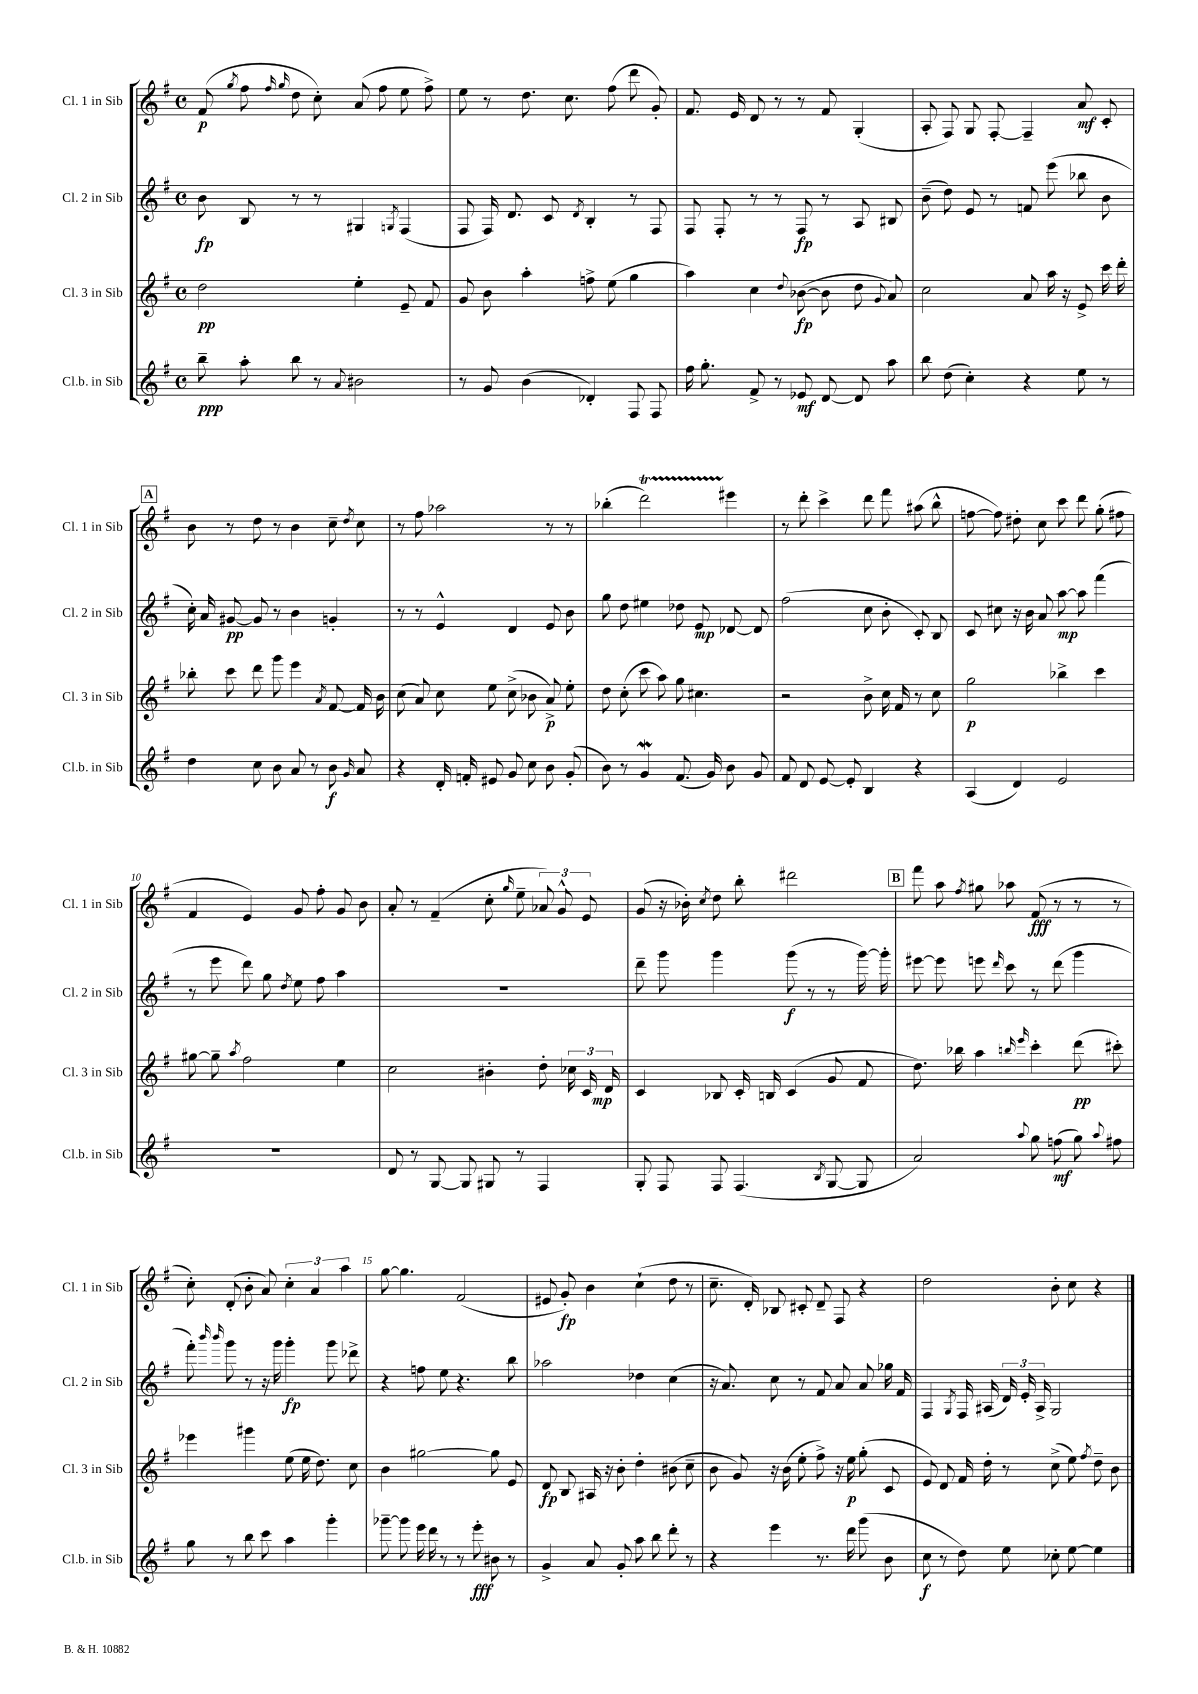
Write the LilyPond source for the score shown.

<<
\new StaffGroup <<
\new Staff = "s0" \with { instrumentName = "Cl. 1 in Sib" shortInstrumentName = "Cl. 1 in Sib" } {
    \clef treble \key g \major \defaultTimeSignature \time 4/4
    \autoBeamOff fis'8\p( \acciaccatura { g''8 } fis''8 \grace { fis''16 g''16 } d''8 c''8-.) a'8( fis''8 e''8 fis''8->) |
    e''8 r8 d''8. c''8. fis''8( d'''8 g'8-.) |
    fis'8. e'16 d'8 r8 r8 fis'8 g4-.( |
    a8-. fis8) g8 fis8~-. fis4-- a'8\mf c'8-. |
    \mark \markup { \box "A" } b'8 r8 d''8 r8 b'4 c''8-- \acciaccatura { d''8 } c''8 |
    r8 fis''8 aes''2 r8 r8 |
    bes''4-.( d'''2\startTrillSpan) eis'''4\stopTrillSpan |
    r8 d'''8-. c'''4-> d'''8 fis'''8 ais''8( b''8-^ |
    f''8~ f''8) dis''8-. c''8 c'''8 d'''8 g''8-.( fis''8 |
    fis'4 e'4) g'8 fis''8-. g'8 b'8 |
    a'8-. r8 fis'4--( c''8-. \grace { g''16 } e''8-- \tuplet 3/2 { aes'8) g'8-^ e'8 } |
    g'8( r16 bes'16-.) \acciaccatura { c''8 } d''8 b''8-. dis'''2 |
    \mark \markup { \box "B" } fis'''8 a''8 \acciaccatura { fis''8 } gis''8 aes''8 fis'8\fff( r8 r8 r8 |
    c''8-.) d'8-.( b'8-. a'8) \tuplet 3/2 { c''4-. a'4 a''4 } |
    g''8~ g''4. fis'2( |
    eis'8 g'8-.\fp) b'4 c''4-!( d''8 r8 |
    c''8.-- d'16-.) bes8 cis'8-. d'8-- fis8 r4 |
    d''2 b'8-. c''8 r4 \bar "|." |
}
\new Staff = "s1" \with { instrumentName = "Cl. 2 in Sib" shortInstrumentName = "Cl. 2 in Sib" } {
    \clef treble \key g \major \defaultTimeSignature \time 4/4
    \autoBeamOff b'8\fp b8 r8 r8 gis4 \acciaccatura { g8 } fis4( |
    fis8 fis16) d'8. c'8 \acciaccatura { d'8 } b4-. r8 fis8 |
    fis8 fis8-. r8 r8 fis8\fp r8 a8 bis8 |
    b'8--( d''8) e'8 r8 f'8 e'''8( bes''8 b'8 |
    \mark \markup { \box "A" } c''16-.) a'16 gis'8~\pp gis'8 r8 b'4 g'4-. |
    r8 r8 e'4-^ d'4 e'8 b'8 |
    g''8 d''8 eis''4 des''8 e'8\mp des'8~ des'8 |
    fis''2( c''8 b'8-. c'8-.) b8 |
    c'8 cis''8 r16 b'16 a'8 a''8~\mp a''8 fis'''4( |
    r8 e'''8 d'''8) g''8 \acciaccatura { d''8 } e''8 fis''8 a''4 |
    R1 |
    d'''8-- g'''8 g'''4 g'''8\f( r8 r8 g'''16~) g'''16-. |
    \mark \markup { \box "B" } eis'''8~ eis'''8 e'''8 \grace { d'''16 } c'''8 r8 d'''8( g'''4 |
    fis'''8-.) \grace { b'''16 b'''16 } g'''8 r8 r16 g'''16 g'''4-.\fp g'''8 des'''8-> |
    r4 f''8 e''8 r4. b''8 |
    aes''2 des''4 c''4( |
    r16 a'8.) c''8 r8 fis'8 a'8 a'8 ges''16 fis'16 |
    fis4 \acciaccatura { g8 } fis16 ais16( \tuplet 3/2 { d'16) e'16-. ais16-> } g2 \bar "|." |
}
\new Staff = "s2" \with { instrumentName = "Cl. 3 in Sib" shortInstrumentName = "Cl. 3 in Sib" } {
    \clef treble \key g \major \defaultTimeSignature \time 4/4
    \autoBeamOff d''2\pp e''4-. e'8-- fis'8 |
    g'8 b'8 a''4-. f''8-> e''8( g''4 |
    a''4) c''4 \appoggiatura { d''8 } bes'8~\fp( bes'8 d''8 \appoggiatura { g'8 } a'8) |
    c''2 a'8 a''16 r16 e'8-> c'''16 d'''16-. |
    \mark \markup { \box "A" } bes''8-. c'''8 d'''8 g'''8 e'''4 \acciaccatura { a'8 } fis'8~ fis'16 b'16 |
    c''8( a'8) c''8 e''8 c''8->( bes'8 a'8->\p) e''8-. |
    d''8 c''8-.( c'''8 a''8) g''8 cis''4. |
    r2 b'8-> c''16 fis'16 r8 c''8 |
    g''2\p bes''4-> c'''4 |
    gis''8~ gis''8-- \acciaccatura { a''8 } fis''2 e''4 |
    c''2 bis'4-. d''8-. \tuplet 3/2 { ces''16 c'16 d'16\mp } |
    c'4 bes8 c'16-. b16 c'4( g'8 fis'8 |
    \mark \markup { \box "B" } d''8.) bes''16 a''4 \grace { b''16 e'''16 } c'''4-. d'''8\pp( cis'''8-.) |
    ees'''4 gis'''4 e''8( e''16 d''8.) c''8 |
    b'4 gis''2~ gis''8 e'8 |
    d'8\fp b8 ais16 r16 b'8-. d''4-. bis'8( c''8-- |
    b'8 g'8) r16 b'16( e''8-. fis''8->) r16 e''16\p g''8-.( c'8 |
    e'8) d'8 fis'16 d''16-. r8 c''8->( e''8) \acciaccatura { fis''8 } d''8-- b'8 \bar "|." |
}
\new Staff = "s3" \with { instrumentName = "Cl.b. in Sib" shortInstrumentName = "Cl.b. in Sib" } {
    \clef treble \key g \major \defaultTimeSignature \time 4/4
    \autoBeamOff b''8--\ppp a''8-. b''8 r8 \appoggiatura { a'8 } bis'2 |
    r8 g'8 b'4( des'4-.) fis8 fis8 |
    fis''16 g''8.-. fis'8-> r8 ees'8\mf d'8~ d'8 a''8 |
    b''8 d''8( c''4-.) r4 e''8 r8 |
    \mark \markup { \box "A" } d''4 c''8 b'8 a'8 r8 b'8\f \grace { g'16 } a'8 |
    r4 d'16-. f'16-. eis'8 g'8 c''8 b'8 g'8-.( |
    b'8) r8 g'4\mordent fis'8.( g'16) b'8 g'8 |
    fis'8 d'8 e'8~ e'8-. b4 r4 |
    a4( d'4) e'2 |
    R1 |
    d'8 r8 g8~ g8 gis8 r8 fis4 |
    g8-. fis8 fis8 fis4.( \acciaccatura { b8 } g8~ g8 |
    \mark \markup { \box "B" } a'2) \appoggiatura { a''8 } g''8 f''8\mf( g''8) \appoggiatura { a''8 } fis''8 |
    g''8 r8 b''8 c'''8 a''4 g'''4-. |
    ges'''8~-- ges'''8 e'''16 d'''16 r8 r8 e'''8-.\fff bis'8 r8 |
    g'4-> a'8 g'8-. a''8 b''8 d'''8-. r8 |
    r4 e'''4 r8. d'''16 g'''8( b'8 |
    c''8\f r8 d''8) e''8 ces''8-. e''8~ e''4 \bar "|." |
}
>>
>>
\layout { \context { \Score \override BarNumber.break-visibility = ##(#f #t #t) barNumberVisibility = #(every-nth-bar-number-visible 5) } }
